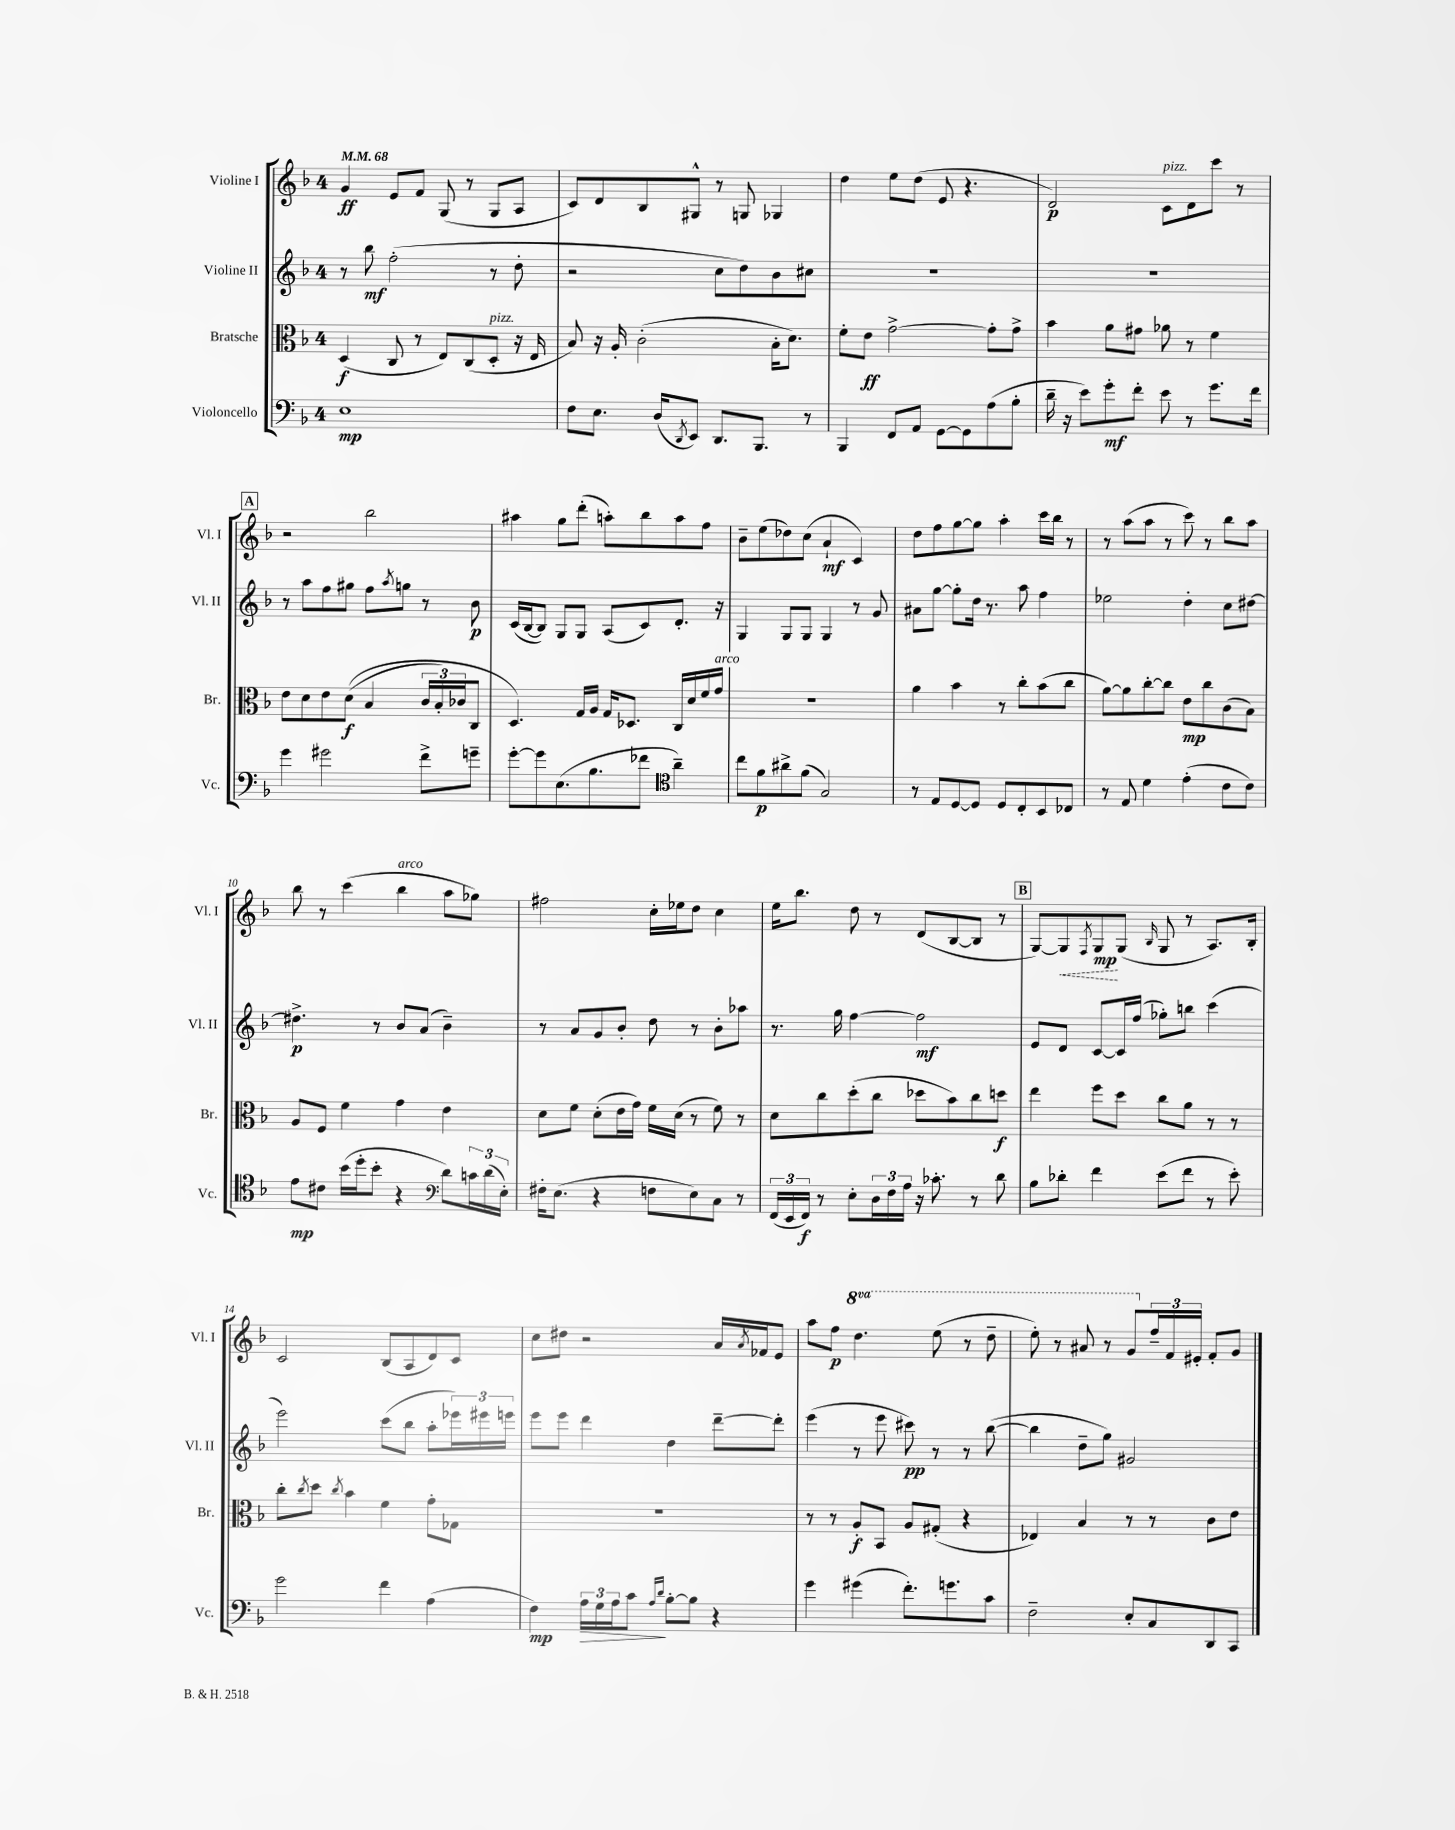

**kern	**kern	**kern	**kern
*staff4	*staff3	*staff2	*staff1
*clefF4	*clefC3	*clefG2	*clefG2
*k[b-]	*k[b-]	*k[b-]	*k[b-]
*M4/4	*M4/4	*M4/4	*M4/4
*MM68	*MM68	*MM68	*MM68
1E	(4D	8r	4g
.	.	8bb-	.
.	8C	(2ff'	8e
.	8r	.	8f
.	8E)	.	(8G
.	(8C	.	8r
.	8D'	8r	8G
.	16r	8dd'	8A
.	16E	.	.
=	=	=	=
8F	8B-)	2r	8c)
8.E	16r	.	8d
.	16A'	.	.
.	(2c'	.	8B-
(16D	.	.	.
8qDD	.	.	.
8EE)	.	.	8G#^^
8.DD	.	8cc	8r
.	.	8dd)	8G
8.BBB-	.	.	.
.	16B-'	8b-	4G-
.	8.d)	.	.
8r	.	8cc#	.
=	=	=	=
4BBB-	8f'	1r	4dd
.	8e	.	.
8FF	[2g^	.	8ee
8AA	.	.	(8dd
[8GG	.	.	8e
8GG]	.	.	4.r
(8A	8g']	.	.
8B-'	8g^	.	.
=	=	=	=
16d~	4b-	1r	2d)
16r	.	.	.
8e)	.	.	.
8g'	8a	.	.
8f'	8g#	.	.
8e	8a-	.	8c
8r	8r	.	8d
8.g	4f	.	8ccc
.	.	.	8r
16f	.	.	.
=	=	=	=
4g	8e	8r	2r
.	8d	8aa	.
2g#	8e	8ff	.
.	&((8d	8gg#	.
.	4B-	8ff	2bb-
.	.	8qaa	.
.	.	8gg	.
8f^	24c	8r	.
.	24B-')	.	.
.	24c-	.	.
8g~	8C	8b-	.
=	=	=	=
[8g'	4.D&)	(16c	4aa#
.	.	[16B-	.
8g]	.	8B-])	.
(8.E	.	8G	8gg
.	16G	8G	(8ddd'
8.B-	16A	.	.
.	16G	(8A	8aa')
.	8.D-	.	.
8f-	.	8c)	8bb-
*clefC4	*	*	*
4a~)	16C	8.d'	8aa
.	16d	.	.
.	16f	.	8ff
.	16g	16r	.
=	=	=	=
8cc	1r	4G	8b-~
8f	.	.	(8ee
8a#^	.	8G	8dd-)
(8f	.	8G	(8cc
2G)	.	4G	4a`
.	.	8r	4c)
.	.	8g	.
=	=	=	=
8r	4a	8a#	8dd
8E	.	[8gg	8ff
[8D	4b-	8gg']	[8gg
8D]	.	16dd	8gg]
.	.	8.r	.
8D	8r	.	4aa'
8C'	8cc'	8aa	.
8BB-	(8b-	4ff	16ccc
.	.	.	16bb-
8C-	8cc	.	8r
=	=	=	=
8r	[8a)	2ee-	8r
8E	8a]	.	(8aa
4d	[8cc'	.	8aa
.	8cc]	.	8r
(4e'	8e	4dd'	8ccc)
.	8cc	.	8r
8c	(8c	8cc	8bb-
8c)	8B-)	[8dd#	8aa
=	=	=	=
8e	8A	4.dd#^]	8bb-
8c#	8F	.	8r
(16b-	4f	.	(4ccc
16dd'	.	.	.
8b-'	.	8r	.
4r	4g	8b-	4bb-
.	.	(8a	.
*clefF4	*	*	*
8d)	4e	4b-~)	8aa
24c	.	.	8gg-)
(24d	.	.	.
24E')	.	.	.
=	=	=	=
16F#'	8d	8r	2ff#
(8.E	.	.	.
.	8f	8a	.
4r	(8d'	8g	.
.	16e	8b-'	.
.	16g)	.	.
8F	16f	8dd	16cc'
.	(16d	.	16ee-
8E)	8r	8r	8dd
8C	8f)	8b-'	4cc
8r	8r	8aa-	.
=	=	=	=
(24FF	8d	8.r	16ee
24EE	.	.	.
.	.	.	8.bb-
24FF)	.	.	.
8r	8cc	.	.
.	.	16gg	.
8E'	(8dd'	[4ff	8dd
24D	8cc	.	8r
24F	.	.	.
24A	.	.	.
16r	8dd-	2ff]	(8d
8.c-'	.	.	.
.	8b-)	.	[8B-
8r	8cc	.	8B-]
8d	8dd	.	8r
=	=	=	=
8B-	4ee	8e	[8G)
8d-'	.	8d	8G]
.	.	.	8qF
4f	8ff	[8c	8G
.	8dd	16c]	(8G
.	.	(16ff	.
.	.	.	16qqB-
(8e	8cc	8gg-')	8G
8f	8a	8bb	8r
8r	8r	(4ccc	8.A)
8e')	8r	.	.
.	.	.	16B-'
=	=	=	=
2g	8cc'	2eee)	2c
.	8qcc	.	.
.	8dd	.	.
.	8qcc	.	.
.	4b-	.	.
4f	4f	(8ccc	(8B-
.	.	8bb-	8A
(4A	8g'	8aa'	8d)
.	8G-	24eee-)	8c
.	.	24eee#	.
.	.	24eee	.
=	=	=	=
4F)	1r	8eee	8cc
.	.	8eee	8dd#
24A	.	4ddd	2r
24G	.	.	.
24A	.	.	.
8c	.	.	.
16qqA	.	.	.
16qqd	.	.	.
[8B-'	.	4dd	.
8B-]	.	.	.
4r	.	[8ddd~	16a
.	.	.	8qa
.	.	.	16f-
.	.	8ddd']	8e
=	=	=	=
4g	8r	(4eee	8aa
.	8r	.	8ff
(4g#	8A'	8r	4.ddd
.	8BB-	8eee	.
8.f')	8A	8ccc#)	.
.	(8G#'	8r	(8eee
8.g	.	.	.
.	4r	8r	8r
8c	.	([8bb-	8ddd~
=	=	=	=
2F~	4E-)	4bb-]	8eee')
.	.	.	8r
.	4B-	8dd~	8aa#
.	.	8gg)	8r
8E'	8r	2g#	8gg
8C	8r	.	24ff~
.	.	.	24f
.	.	.	24e#'
8DD	8c	.	8f'
8CC	8e	.	8g
==	==	==	==
*-	*-	*-	*-
